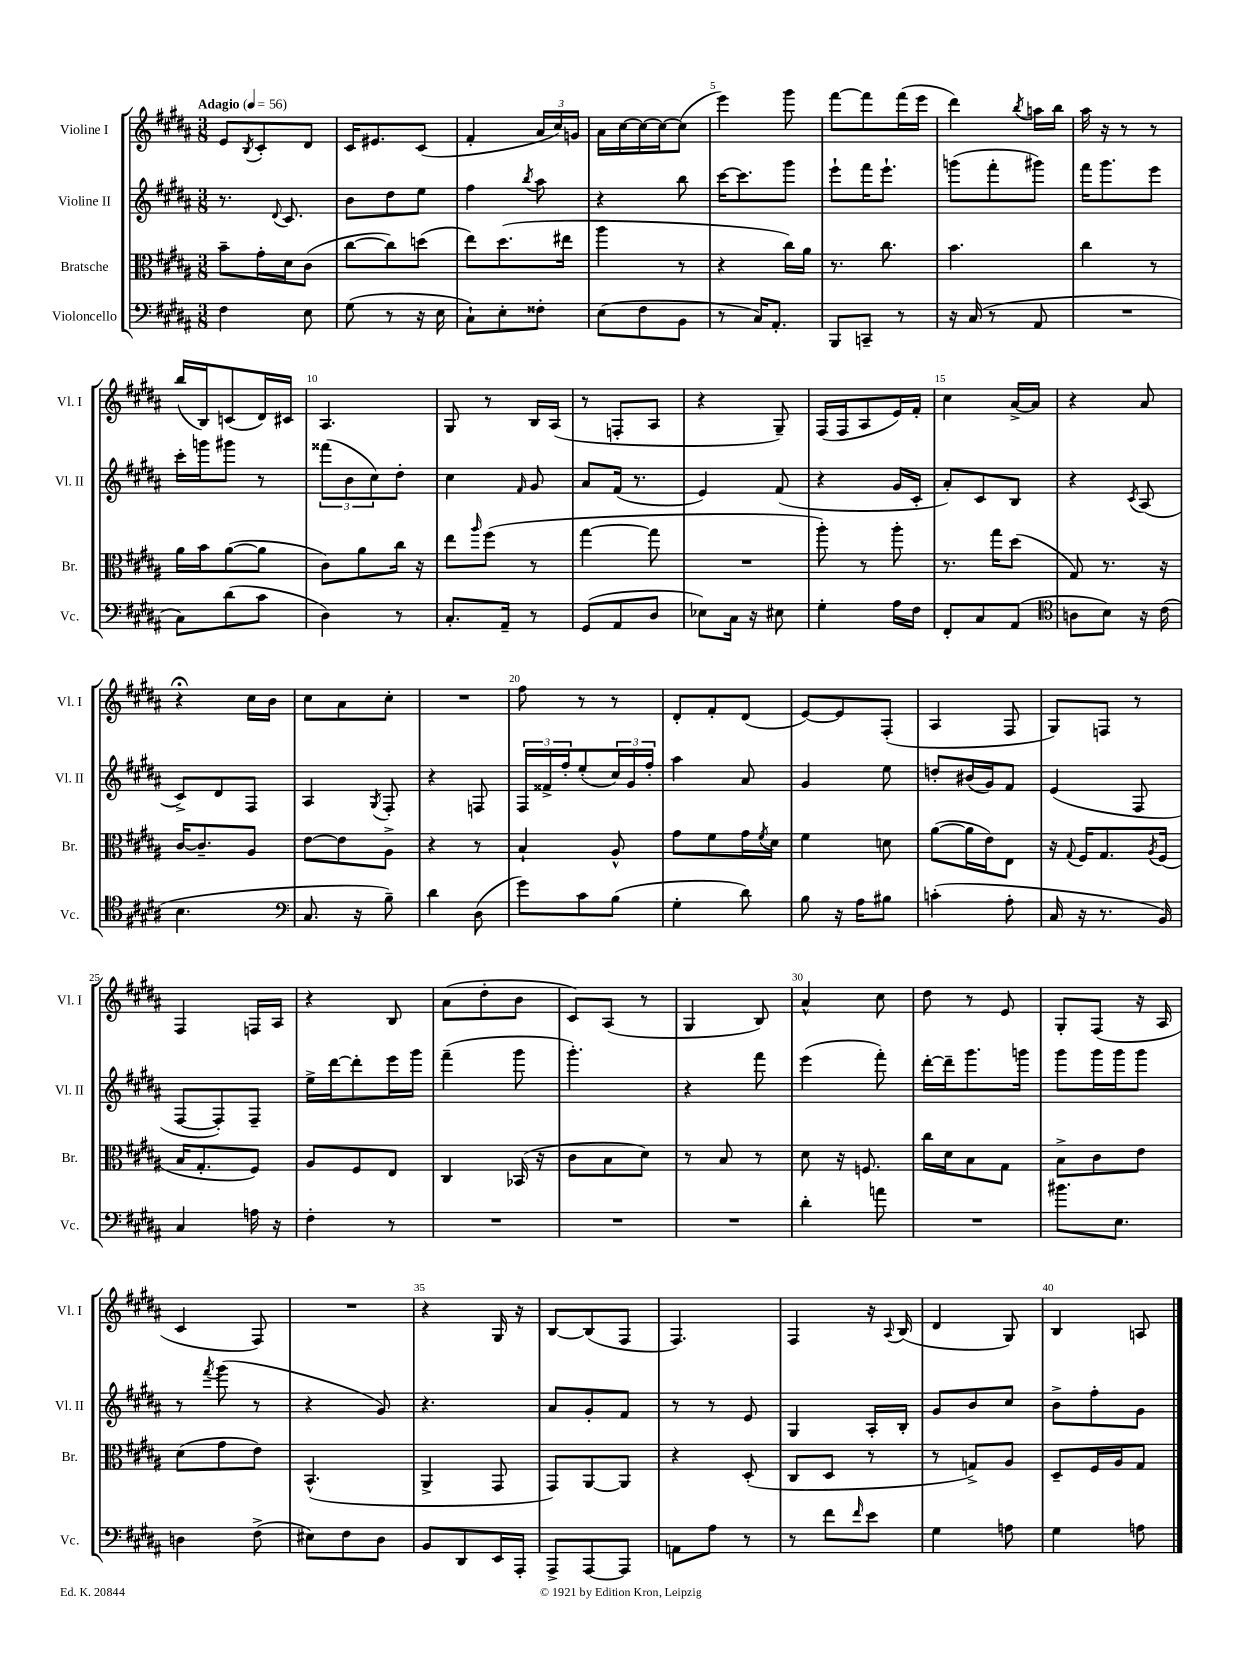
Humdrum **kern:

**kern	**kern	**kern	**kern
*staff4	*staff3	*staff2	*staff1
*clefF4	*clefC3	*clefG2	*clefG2
*k[f#c#g#d#a#]	*k[f#c#g#d#a#]	*k[f#c#g#d#a#]	*k[f#c#g#d#a#]
*M3/8	*M3/8	*M3/8	*M3/8
*MM56	*MM56	*MM56	*MM56
4F#	8b~	8.r	8e
.	.	.	8qB
.	16g#'	.	8c#'
.	.	8qqd#	.
.	16d#	8.c#	.
8E	(8c#	.	8d#
=	=	=	=
(8G#	[8cc#	8b	16c#
.	.	.	8.e#
8r	8cc#])	8dd#	.
16r	(8dd	8ee	(8c#
16E	.	.	.
=	=	=	=
8C#`)	8ee)	4ff#	4f#'
8E'	(8.dd#	.	.
.	.	8qbb	.
8F##'	.	8aa#	24a#
.	.	.	24cc#)
.	16ee#	.	.
.	.	.	24g
=	=	=	=
(8E	4aa#	4r	16a#
.	.	.	[16cc#
8F#	.	.	16cc#_
.	.	.	16cc#_
8BB	8r	8bb	(8cc#]
=	=	=	=
8r	4r	[16ccc#	4eee)
.	.	8.ccc#]	.
16C#)	.	.	.
8.AA#'	.	.	.
.	16cc#)	8ggg#	8ggg#
.	16a#	.	.
=	=	=	=
8BBB	8.r	8eee`	[8fff#
8CC~	.	16fff#	8fff#]
.	8.cc#	8.eee`	.
8r	.	.	(16fff#
.	.	.	16eee
=	=	=	=
16r	4.b	(8ggg	4ddd#)
(16C#	.	.	.
8r	.	8fff#'	.
.	.	.	8qbb
8AA#	.	8ggg#)	16aa
.	.	.	16bb
=	=	=	=
4.r	4cc#	16fff#	16aa#
.	.	8.ggg#	16r
.	.	.	8r
.	8r	8eee	8r
=	=	=	=
8C#)	16a#	16ccc#'	(16bb
.	16b	16ggg	16B)
(8d#	([8a#	8ggg#	(8c
8c#	8a#]	8r	16d#)
.	.	.	16c#
=	=	=	=
4D#)	8c#)	(12fff##	4.A#
.	.	12b	.
.	8a#	.	.
.	.	12cc#)	.
8r	16cc#	8dd#'	.
.	16r	.	.
=	=	=	=
8.C#'	8ee	4cc#	8G#
.	16qqaa#	.	.
.	(8ff#	.	8r
16AA#~	.	.	.
.	.	16qqf#	.
8r	8r	8g#	16B
.	.	.	(16A#
=	=	=	=
(8GG#	[4gg#	8a#	8r
8AA#	.	(16f#	8F'
.	.	8.r	.
8D#	8gg#]	.	8A#
=	=	=	=
8E-)	4.r	4e)	4r
16C#	.	.	.
16r	.	.	.
8E#	.	(8f#	8G#~)
=	=	=	=
4G#'	8aa#')	4r	(16F#
.	.	.	16F#
.	8r	.	8A#
16A#	8aa#'	16g#	16e)
16F#	.	16c#'	16f#'
=	=	=	=
8FF#'	8.r	8a#')	4cc#
8C#	.	8c#	.
.	16gg#	.	.
(8AA#	(8dd#	8B	[16a#^
.	.	.	16a#]
=	=	=	=
*clefC4	*	*	*
8A	8G#)	4r	4r
8B)	8.r	.	.
.	.	8qc#	.
16r	.	(8A#	8a#
(16c#	16r	.	.
=	=	=	=
4.B	[16c#	8c#^)	4r;
.	8.c#~]	.	.
.	.	8d#	.
.	8A#	8F#	16cc#
.	.	.	16b
=	=	=	=
*clefF4	*	*	*
8.C#	[8e	4A#	8cc#
.	8e]	.	8a#
16r	.	.	.
.	.	8qG#	.
8B~)	8A#^	8F#'	8cc#'
=	=	=	=
4d#	4r	4r	4.r
(8D#	8r	8F	.
=	=	=	=
8g#)	4B`	24F#	8ff#
.	.	24f##^	.
.	.	24ff#'	.
8c#	.	(8ee'	8r
(8B	8A#^^	24cc#)	8r
.	.	24g#	.
.	.	24ff#'	.
=	=	=	=
4G#'	8g#	4aa#	8d#'
.	8f#	.	8f#'
8d#)	16g#	8a#	(8d#
.	8qf#	.	.
.	16d#	.	.
=	=	=	=
8B	4f#	4g#	[8e)
16r	.	.	8e]
16A#	.	.	.
8B#	8d	8ee	(8F#'
=	=	=	=
(4c'	([8a#	8dd'	4A#
.	16a#]	(16b#	.
.	16e)	16g#)	.
8A#'	8E	8f#	8F#
=	=	=	=
16C#	16r	(4e	8G#)
.	8qqG#	.	.
16r	16F#	.	.
8.r	8.G#	.	8F
.	.	8F#	8r
.	8qA#	.	.
16BB)	(16F#	.	.
=	=	=	=
4C#	16B	[8F#	4F#
.	8.G#'	.	.
.	.	8F#'])	.
16A	8F#)	8F#~	16F
16r	.	.	16A#
=	=	=	=
4F#'	8A#	16ee^	4r
.	.	[16ddd#	.
.	8F#	8ddd#']	.
8r	8E	16eee	8B
.	.	16ggg#	.
=	=	=	=
4.r	4C#	(4fff#~	(8a#
.	.	.	8dd#'
.	(16BB-	8ggg#	8b
.	16r	.	.
=	=	=	=
4.r	8c#	4.ggg#')	8c#)
.	8B	.	(8A#
.	8d#)	.	8r
=	=	=	=
4.r	8r	4r	4G#
.	8B	.	.
.	8r	8fff#	8B)
=	=	=	=
4d#'	8d#	(4eee	4a#^^
.	16r	.	.
.	8.F	.	.
8a	.	8fff#')	8cc#
=	=	=	=
4.r	16cc#	[16ddd#'	8dd#
.	16d#	16ddd#~]	.
.	8B	8.ggg#	8r
.	8G#	.	8e
.	.	16ggg	.
=	=	=	=
8.b#	8B^	8ggg#	8G#'
.	8c#	16ggg#	(8F#
8.E	.	16ggg#	.
.	8e	8ggg#	16r
.	.	.	16A#
=	=	=	=
4D	(8d#	8r	4c#
.	.	8qfff#	.
.	8g#	(8ggg#	.
(8F#^	8e)	8r	8F#)
=	=	=	=
8E#)	(4.BB^^	4r	4.r
8F#	.	.	.
8D#	.	8g#)	.
=	=	=	=
8BB	4AA#^	4.r	4r
8DD#	.	.	.
16EE	8GG#	.	16G#
16AAA#'	.	.	16r
=	=	=	=
8AAA#^	8GG#)	8a#	[8B
[8AAA#	[8AA#	8g#'	(8B]
8AAA#]	8AA#]	8f#	8F#
=	=	=	=
8AA	4r	8r	4.F#)
8A#	.	8r	.
8r	(8D#'	8e	.
=	=	=	=
8r	8C#	4G#	4F#
8f#	8D#	.	.
16qqf#	.	.	.
8e	8r	16A#'	16r
.	.	.	8qqA#
.	.	16B'	(16B
=	=	=	=
4G#	8r	8g#	4d#
.	8G^)	8b	.
8A	8A#	8cc#	8G#)
=	=	=	=
4G#	8D#~	8b^	4B
.	16F#	8ff#'	.
.	16A#	.	.
8A	8G#	8g#	8A
==	==	==	==
*-	*-	*-	*-
